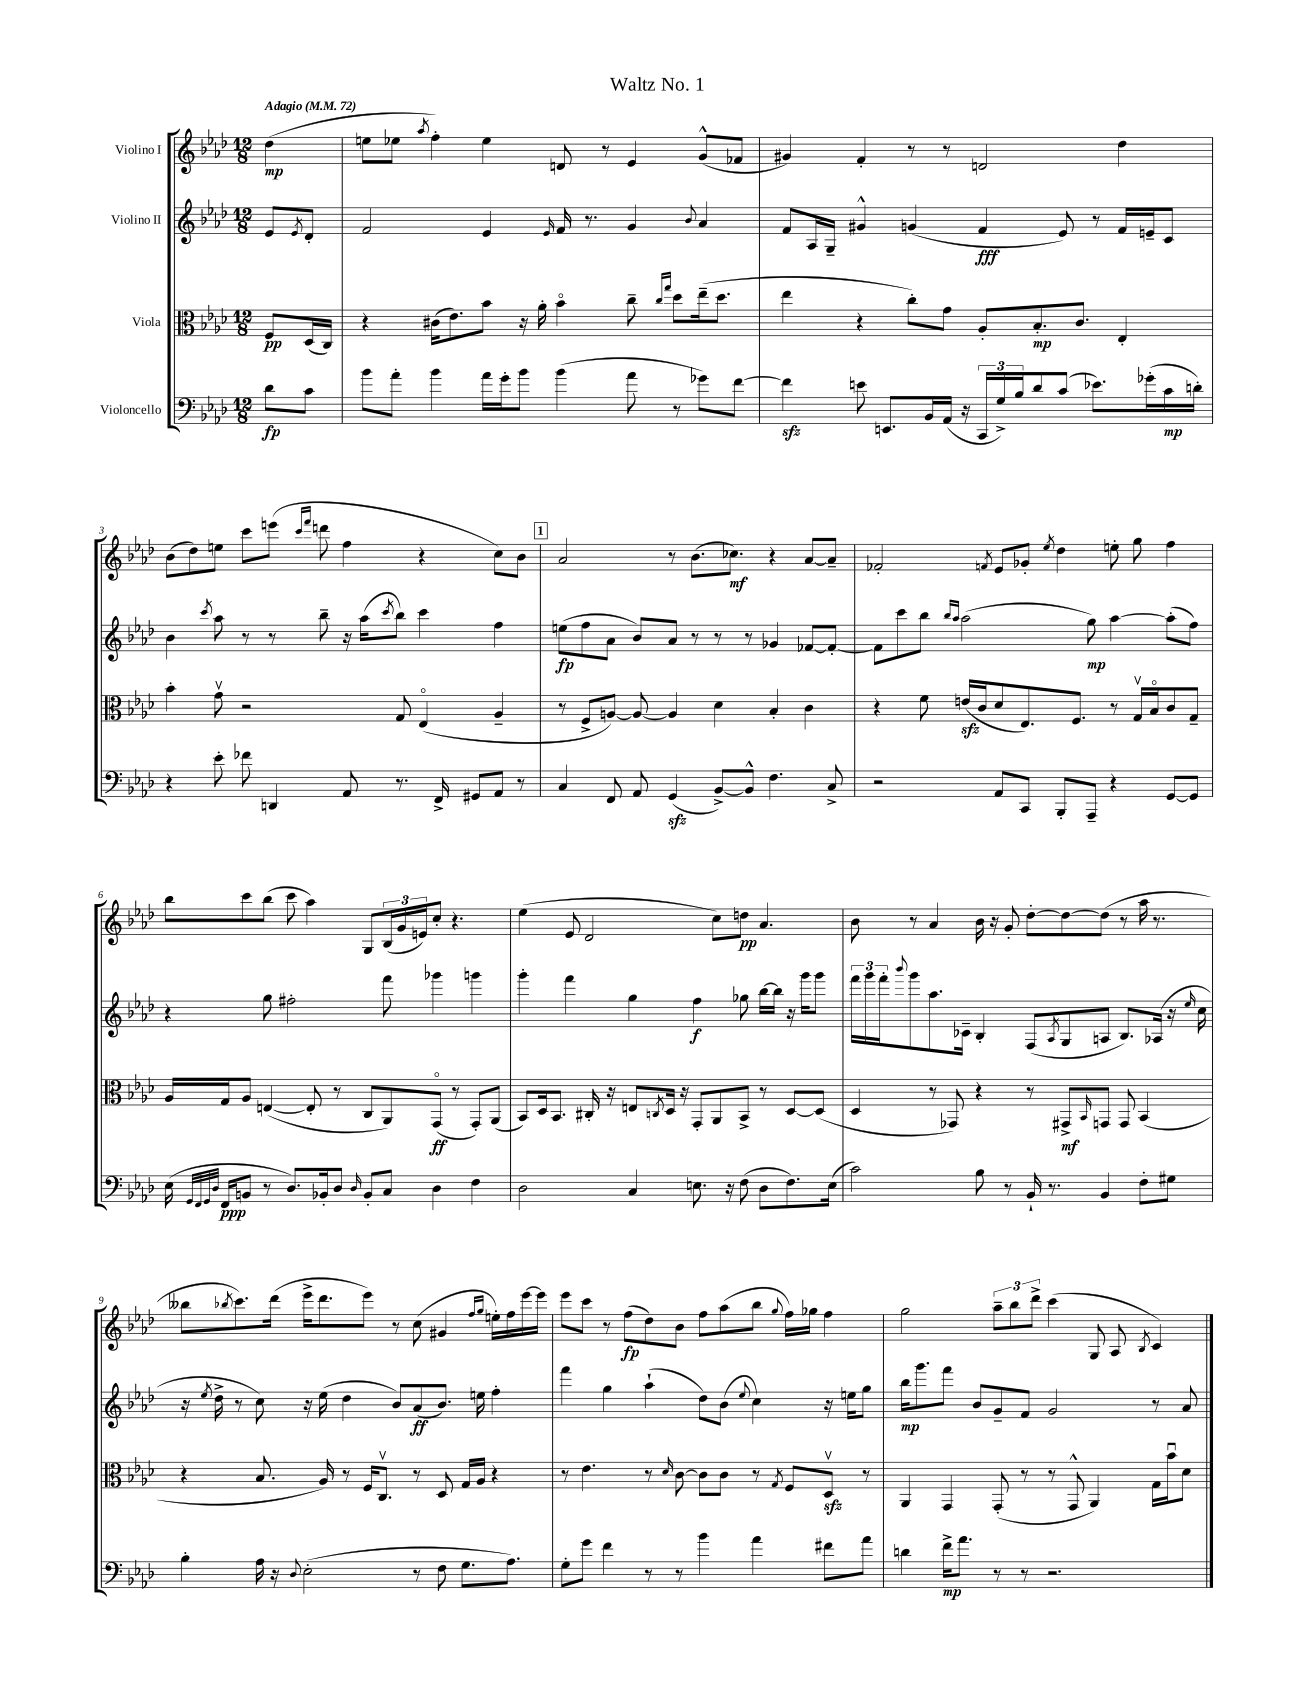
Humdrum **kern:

**kern	**dynam	**kern	**dynam	**kern	**dynam	**kern	**dynam
*part4	*part4	*part3	*part3	*part2	*part2	*part1	*part1
*staff4	*staff4	*staff3	*staff3	*staff2	*staff2	*staff1	*staff1
*I"Violoncello	*	*I"Viola	*	*I"Violino II	*	*I"Violino I	*
*clefF4	*	*clefC3	*	*clefG2	*	*clefG2	*
*k[b-e-a-d-]	*	*k[b-e-a-d-]	*	*k[b-e-a-d-]	*	*k[b-e-a-d-]	*
*M12/8	*	*M12/8	*	*M12/8	*	*M12/8	*
*MM72	*	*MM72	*	*MM72	*	*MM72	*
=	=	=	=	=	=	=	=
!	!	!	!	!	!	!LO:TX:a:B:t=Adagio	!
8d-\L	fp	8F/L	pp	8e-/L	.	(4dd-\	mp
.	.	.	.	8qe-/	.	.	.
8c\J	.	(16D-/L	.	8d-'/J	.	.	.
.	.	16C/JJ)	.	.	.	.	.
=1	=1	=1	=1	=1	=1	=1	=1
8b-\L	.	4r	.	2f/	.	8een\L	.
8a-'\J	.	.	.	.	.	8ee-X\J	.
.	.	.	.	.	.	8qaa-/	.
4b-\	.	(16c#X\KL	.	.	.	4ff'\)	.
.	.	8.e-\)	.	.	.	.	.
16a-\LL	.	8b-\J	.	4e-/	.	4ee-\	.
16g'\J	.	.	.	.	.	.	.
8b-\J	.	16r	.	.	.	.	.
.	.	16a-'\	.	.	.	.	.
.	.	.	.	16qqe-/	.	.	.
(4b-\	.	4b-\	.	16f/	.	8dn/	.
.	.	.	.	8.r	.	.	.
.	.	.	.	.	.	8r	.
8a-\	.	8cc~\	.	4g/	.	4e-/	.
.	.	16qqcc/LL	.	.	.	.	.
.	.	16qqgg/JJ	.	.	.	.	.
8r	.	8dd-\L	.	.	.	.	.
.	.	.	.	8qqb-/	.	.	.
8g-X\L)	.	(16ee-~\k	.	4a-/	.	(8g^^/L	.
.	.	8.dd-\J	.	.	.	.	.
[8f\J	.	.	.	.	.	8f-X/J	.
=2	=2	=2	=2	=2	=2	=2	=2
4fzz\]	.	4ee-\	.	8f/L	.	4g#X/)	.
.	.	.	.	16A-/L	.	.	.
.	.	.	.	16G~/JJ	.	.	.
8en\	.	4r	.	4g#X^^/	.	4f'/	.
8.EEn/L	.	.	.	.	.	.	.
.	.	8cc'\L)	.	(4gn/	.	8r	.
16BB-/L	.	.	.	.	.	.	.
(16AA-/JJ	.	8g\J	.	.	.	8r	.
16r	.	.	.	.	.	.	.
24CC/LL	.	8A-'/L	.	4f/	fff	2dn/	.
24G^/)	.	.	.	.	.	.	.
24B-/J	.	.	.	.	.	.	.
8d-/	.	8.B-'/	mp	.	.	.	.
(8c/J	.	.	.	8e-/)	.	.	.
.	.	8.c/J	.	.	.	.	.
8.e-X\L)	.	.	.	8r	.	.	.
.	.	4E-'/	.	16f/LL	.	4dd-\	.
(16g-X'\L	.	.	.	16en~/J	.	.	.
16c\	mp	.	.	8c/J	.	.	.
16dn'\JJ)	.	.	.	.	.	.	.
!!LO:LB:g=z
=3	=3	=3	=3	=3	=3	=3	=3
4r	.	4b-'\	.	4b-\	.	(8b-\L	.
.	.	.	.	.	.	8dd-\)	.
.	.	.	.	8qccc/	.	.	.
8e-'\	.	8gv\	.	8aa-\	.	8een\J	.
8f-X\	.	2r	.	8r	.	8ccc\L	.
4DDn/	.	.	.	8r	.	(8eeen\J	.
.	.	.	.	.	.	16qqccc/LL	.
.	.	.	.	.	.	16qqfff/JJ	.
.	.	.	.	8bb-~\	.	8dddn\	.
8AA-/	.	.	.	16r	.	4ff\	.
.	.	.	.	(16aa-\KL	.	.	.
.	.	.	.	8qccc/	.	.	.
8.r	.	8G/	.	8bb-\J)	.	.	.
.	.	(4E-/	.	4ccc\	.	4r	.
16FF^/	.	.	.	.	.	.	.
8GG#X/L	.	.	.	.	.	.	.
8AA-/J	.	4A-~/	.	4ff\	.	8cc\L)	.
8r	.	.	.	.	.	8b-\J	.
!!LO:REH:place=s1:t=1
=4	=4	=4	=4	=4	=4	=4	=4
4C/	.	8r	.	(8een\L	fp	2a-/	.
.	.	8F^/L	.	8ff\	.	.	.
8FF/	.	[8An/J)	.	8a-\J	.	.	.
8AA-/	.	8A/_	.	8b-/L)	.	.	.
(4GGzz/	.	4A/]	.	8a-/J	.	8r	.
.	.	.	.	8r	.	(8.b-\L	.
[8BB-^/L)	.	4d-\	.	8r	.	.	.
.	.	.	.	.	.	8.cc-X\J)	mf
8BB-^^/J]	.	.	.	8r	.	.	.
4.F\	.	4B-'/	.	4g-X/	.	4r	.
.	.	4c\	.	[8f-X/L	.	[8a-/L	.
8C^/	.	.	.	8f-'/J_	.	8a-~/J]	.
=5	=5	=5	=5	=5	=5	=5	=5
2r	.	4r	.	8f-\L]	.	2f-X'/	.
.	.	.	.	8ccc\	.	.	.
.	.	8f\	.	8bb-\J	.	.	.
.	.	.	.	16qqbb-/LL	.	.	.
.	.	.	.	16qqaa-/JJ	.	.	.
.	.	(16enzz/LL	.	(2aa-\	.	.	.
.	.	16c/J	.	.	.	.	.
.	.	.	.	.	.	8qfn/	.
8AA-/L	.	8d-/	.	.	.	8e-/L	.
8CC/J	.	8.E-/)	.	.	.	8g-X'/J	.
.	.	.	.	.	.	8qee-/	.
8BBB-'/L	.	.	.	.	.	4dd-\	.
.	.	8.F/J	.	.	.	.	.
8AAA-~/J	.	.	.	8gg\)	mp	.	.
4r	.	8r	.	[4aa-\	.	8een'\	.
.	.	16Gv/LL	.	.	.	8gg\	.
.	.	16B-/J	.	.	.	.	.
[8GG/L	.	8c/	.	(8aa-'\L]	.	4ff\	.
8GG/J]	.	8G~/J	.	8ff\J)	.	.	.
!!LO:LB:g=z
=6	=6	=6	=6	=6	=6	=6	=6
(16E-\	.	16A-/LL	.	4r	.	8bb-\L	.
32qqGG/LLL	.	.	.	.	.	.	.
32qqFF/	.	.	.	.	.	.	.
32qqGG/	.	.	.	.	.	.	.
32qqD-/JJJ	.	.	.	.	.	.	.
16FF/KL	ppp	16G/J	.	.	.	.	.
8BBn/J	.	8A-/J	.	.	.	8ccc\	.
8r	.	([4En/	.	8gg\	.	(8bb-\J	.
8.D-/L)	.	.	.	2ff#X'\	.	8ccc\	.
.	.	8E'/]	.	.	.	4aa-\)	.
16BB-X'/k	.	.	.	.	.	.	.
8D-/J	.	8r	.	.	.	.	.
16qqD-/	.	.	.	.	.	.	.
8BB-'/L	.	8C/L	.	.	.	8G/L	.
8C/J	.	8AA-/)	.	8fff\	.	(24B-/L	.
.	.	.	.	.	.	24g/	.
.	.	.	.	.	.	24en/J)	.
4D-\	.	(8GG/J	ff	4ggg-X\	.	8cc'/J	.
.	.	8r	.	.	.	4.r	.
4F\	.	8GG'/L)	.	4gggn\	.	.	.
.	.	(8AA-/J	.	.	.	.	.
=7	=7	=7	=7	=7	=7	=7	=7
2D-\	.	8BB-/L)	.	4ggg'\	.	(4ee-\	.
.	.	16D-/k	.	.	.	.	.
.	.	8.BB-/J	.	.	.	.	.
.	.	.	.	4fff\	.	8e-/	.
.	.	16C#X'/	.	.	.	2d-/	.
.	.	16r	.	.	.	.	.
4C/	.	8En/L	.	4gg\	.	.	.
.	.	8qCn/	.	.	.	.	.
.	.	16D-/Jk	.	.	.	.	.
.	.	16r	.	.	.	.	.
8.En\	.	8GG'/L	.	4ff\	f	.	.
.	.	8AA-/	.	.	.	8cc\L)	.
16r	.	.	.	.	.	.	.
(8F\	.	8BB-^/J	.	8gg-X\	.	8ddn\J	pp
8D-\L	.	8r	.	[16bb-\LL	.	4.a-/	.
.	.	.	.	16bb-\JJ]	.	.	.
8.F\)	.	[8D-/L	.	16r	.	.	.
.	.	.	.	16ggg\KL	.	.	.
.	.	(8D-/J]	.	8ggg\J	.	.	.
(16E\Jk	.	.	.	.	.	.	.
=8	=8	=8	=8	=8	=8	=8	=8
2c\)	.	4D-/	.	24fff\LL	.	8b-\	.
.	.	.	.	24ggg\	.	.	.
.	.	.	.	24fff'\J	.	.	.
.	.	.	.	8qqbbb-/	.	.	.
.	.	.	.	8ggg\	.	8r	.
.	.	8r	.	8.aa-\	.	4a-/	.
.	.	8GG-X/)	.	.	.	.	.
.	.	.	.	16c-X~\Jk	.	.	.
8B-\	.	4r	.	4B-'/	.	16b-\	.
.	.	.	.	.	.	16r	.
8r	.	.	.	.	.	8g'/	.
16BB-`/	.	8r	.	(8F/L	.	[8dd-'\L	.
8.r	.	.	.	.	.	.	.
.	.	.	.	8qA-/	.	.	.
.	.	8GG#X^/L	mf	8G/	.	8dd-\_	.
.	.	16qqBB-/	.	.	.	.	.
4BB-/	.	8GGn/J	.	8An/J	.	(8dd-\J]	.
.	.	8GG/	.	8.B-/L)	.	8r	.
8F'\L	.	(4BB-/	.	.	.	16aa-\	.
.	.	.	.	(16A-X/Jk	.	8.r	.
8G#X\J	.	.	.	16r	.	.	.
.	.	.	.	16qqee-/	.	.	.
.	.	.	.	16cc\	.	.	.
!!LO:LB:g=z
=9	=9	=9	=9	=9	=9	=9	=9
4B-'\	.	4r	.	16r	.	8bb--X\L	.
.	.	.	.	8qee-/	.	.	.
.	.	.	.	16dd-^\	.	.	.
.	.	.	.	.	.	8qbb-X/	.
.	.	.	.	8r	.	8.ccc\)	.
16A-\	.	8.B-/	.	8cc\)	.	.	.
16r	.	.	.	.	.	(16ddd-\Jk	.
8qqD-/	.	.	.	.	.	.	.
(2E-'\	.	.	.	16r	.	16eee-^\KL	.
.	.	16A-/)	.	(16ee-\	.	8.ddd-\	.
.	.	8r	.	4dd-\	.	.	.
.	.	16F/KL	.	.	.	8eee-\J)	.
.	.	8.Cv/J	.	.	.	.	.
.	.	.	.	8b-/L)	.	8r	.
8r	.	8r	.	(8a-/	ff	(8cc\	.
8F\	.	8D-/	.	8.b-/J)	.	4g#X/	.
8.G\L	.	16G/LL	.	.	.	.	.
.	.	16A-/JJ	.	16een\	.	.	.
.	.	.	.	.	.	16qqff/LL	.
.	.	.	.	.	.	16qqgg/JJ	.
.	.	4r	.	4ff'\	.	16een'\LL)	.
8.A-\J)	.	.	.	.	.	16ff\	.
.	.	.	.	.	.	[16eee-\	.
.	.	.	.	.	.	16eee-\JJ]	.
=10	=10	=10	=10	=10	=10	=10	=10
8G'\L	.	8r	.	4fff\	.	8eee-\L	.
8g\J	.	4.e-\	.	.	.	8ccc\J	.
4f\	.	.	.	4gg\	.	8r	.
.	.	.	.	.	.	(8ff\L	fp
8r	.	8r	.	(4aa-`\	.	8dd-\)	.
.	.	16qqd-/	.	.	.	.	.
8r	.	[8c\	.	.	.	8b-\J	.
4b-\	.	8c\L]	.	8dd-\L)	.	8ff\L	.
.	.	8c\J	.	(8b-\J	.	(8aa-\	.
.	.	.	.	8qqee-/	.	.	.
4a-\	.	8r	.	4cc\)	.	8bb-\J	.
.	.	8qG/	.	.	.	8qqgg/	.
.	.	8F/L	.	.	.	16ff\LL)	.
.	.	.	.	.	.	16gg-X\JJ	.
8f#X\L	.	8D-zzv/J	.	16r	.	4ff\	.
.	.	.	.	16een\KL	.	.	.
8a-\J	.	8r	.	8gg\J	.	.	.
=11	=11	=11	=11	=11	=11	=11	=11
4dn\	.	4AA-/	.	16bb-\KL	mp	2gg\	.
.	.	.	.	8.ggg\	.	.	.
16f^\KL	mp	4GG/	.	8fff\J	.	.	.
8.a-\J	.	.	.	.	.	.	.
.	.	.	.	8b-/L	.	.	.
8r	.	(8GG'/	.	8g~/	.	12aa-~\L	.
.	.	.	.	.	.	12bb-\	.
8r	.	8r	.	8f/J	.	.	.
.	.	.	.	.	.	12ddd-^\J	.
2.r	.	8r	.	2g/	.	(4ccc\	.
.	.	8GG^^/	.	.	.	.	.
.	.	4AA-/)	.	.	.	8G/	.
.	.	.	.	.	.	8A-/	.
.	.	.	.	.	.	8qB-/	.
.	.	16G\LL	.	8r	.	4c/)	.
.	.	16b-u\J	.	.	.	.	.
.	.	8d-\J	.	8a-/	.	.	.
==	==	==	==	==	==	==	==
*-	*-	*-	*-	*-	*-	*-	*-
